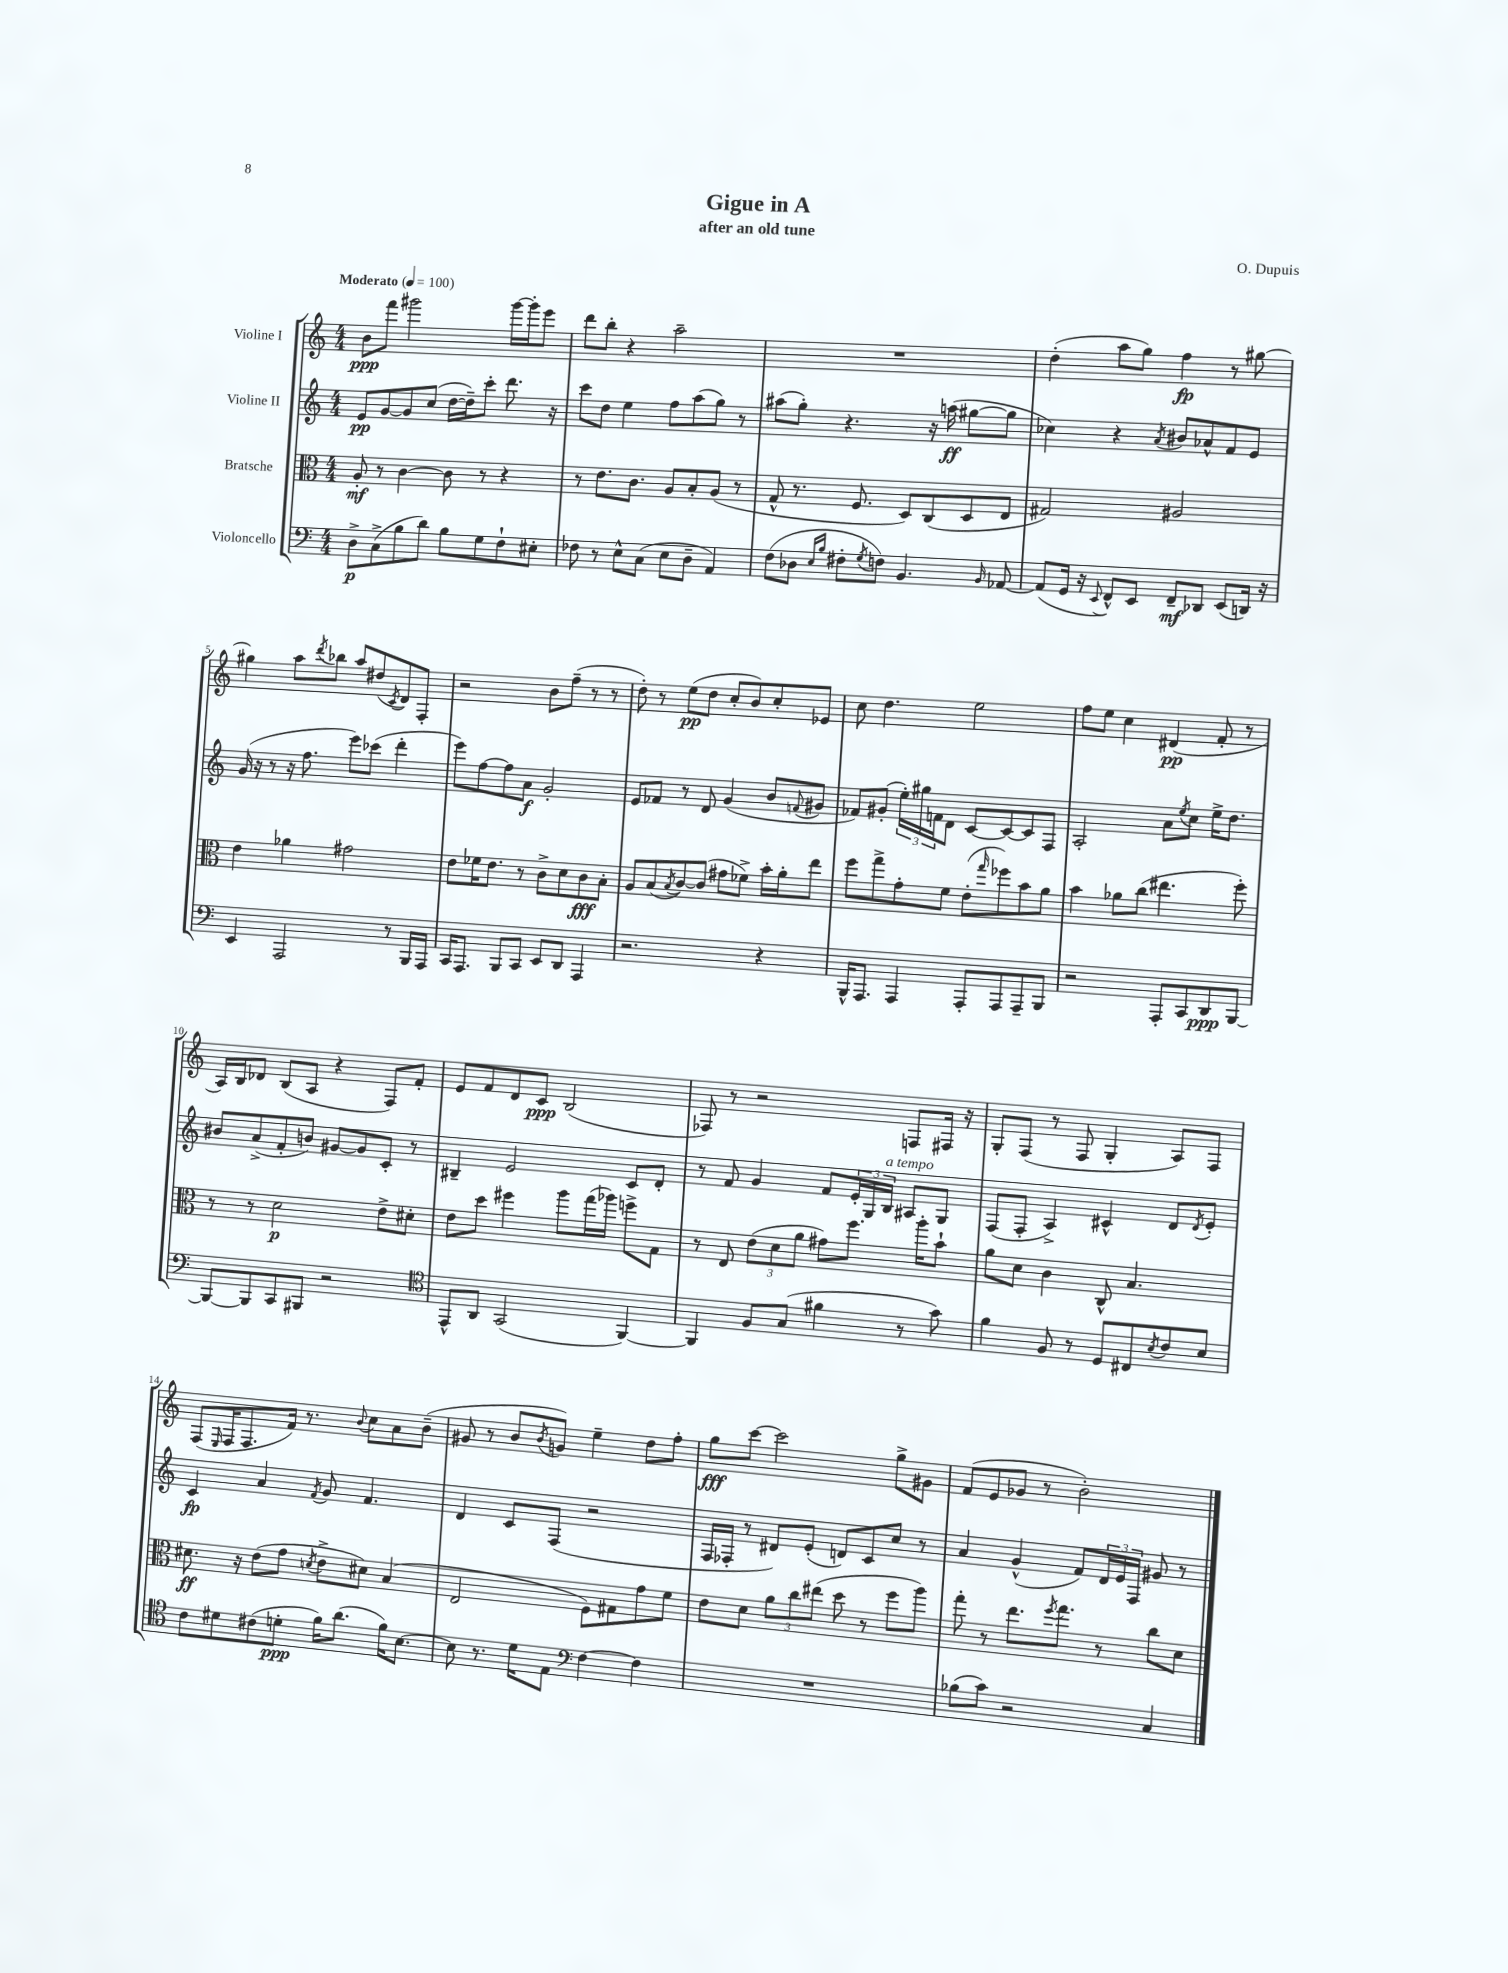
\header { title = "Gigue in A" composer = "O. Dupuis" subtitle = "after an old tune" }
<<
\new StaffGroup <<
\new Staff = "s0" \with { instrumentName = "Violine I" } {
    \clef treble \key c \major \numericTimeSignature \time 4/4 \tempo "Moderato" 4 = 100
    b'8\ppp f'''8 gis'''2 gis'''16~ gis'''16-. e'''8 |
    d'''8 b''8-. r4 a''2-- |
    R1 |
    d''4-.( a''8 g''8) f''4\fp r8 gis''8~ |
    gis''4 a''8 \acciaccatura { d'''8 } bes''8 a''8 dis''8( \acciaccatura { c'8 } d'8) f8-. |
    r2 b'8 f''8--( r8 r8 |
    d''8-.) r8 e''8\pp( d''8 c''8-. b'8) c''8-. ees'8 |
    c''8 d''4. e''2 |
    f''8 e''8 c''4 dis'4\pp( f'8-. r8 |
    a16) b16 des'8 b8( a8 r4 f8) f'8-. |
    e'8 f'8 d'8 c'8\ppp b2( |
    fes8) r8 r2 f8 fis16 r16 |
    g8-. f8( r8 f8 g4-. a8) f8 |
    f8( \grace { e16 } f16 f8. f'16) r8. \appoggiatura { b'8 } c''8 a'8 b'8--( |
    gis'8 r8 b'8 \acciaccatura { b'8 } g'8) e''4-- d''8 f''8-. |
    g''8\fff c'''8~ c'''2 g''8-> gis'8 |
    f'8( e'8 ges'8 r8 b'2-.) \bar "|." |
}
\new Staff = "s1" \with { instrumentName = "Violine II" } {
    \clef treble \key c \major \numericTimeSignature \time 4/4
    e'8\pp g'8~ g'8 c''8( d''16~ d''16--) c'''8-. d'''8. r16 |
    c'''8 d''8 e''4 f''8 a''8( g''8) r8 |
    ais''8( g''8-.) r4. r16 a''16\ff( gis''8~ gis''8 |
    ces''4) r4 \acciaccatura { a'8 } bis'8 aes'8-^ f'8 e'8 |
    g'16( r16 r8 r16 f''8. e'''8) ces'''8( d'''4-. |
    e'''8) f''8~ f''8 a'8\f g'2-. |
    e'8 fes'8 r8 d'8 g'4( b'8 \appoggiatura { f'8 } gis'8 |
    fes'8) gis'8-.( \tuplet 3/2 { e''16-.) gis''16 f'16 } d'8 c'8~ c'8~ c'8 f8 |
    a2-. a'8 \acciaccatura { e''8 } c''8 e''16-> d''8. |
    bis'8 a'8->( f'8-. b'8) gis'8~ gis'8 c'8-. r8 |
    bis4-- e'2 c'8 d'8-. |
    r8 f'8 g'4 f'8 \tuplet 3/2 { e'16-. g16 b16^\markup { \italic "a tempo" } } ais8 g8 |
    f8( f8-. a4->) cis'4-^ d'8 \acciaccatura { d'8 } e'8-. |
    c'4\fp a'4 \acciaccatura { f'8 } g'8 f'4. |
    d'4 c'8 f8( r2 |
    f16 fes16-. r8 dis'8) e'8-.( d'8) c'8 c''8 r8 |
    a'4 g'4-^( f'8) \tuplet 3/2 { d'16 e'16 f16 } gis'8 r8 \bar "|." |
}
\new Staff = "s2" \with { instrumentName = "Bratsche" } {
    \clef alto \key c \major \numericTimeSignature \time 4/4
    a8-.\mf r8 c'4~ c'8 r8 r4 |
    r8 e'8. c'8. a8 b8-. a8( r8 |
    g8-^ r8. f8. d8) c8( d8 e8 |
    gis2) ais2 |
    e'4 aes'4 gis'2 |
    e'8 fes'16 e'8. r8 c'8-> d'8 c'8\fff b8-. |
    a8 b8( \acciaccatura { b8 } c'8~) c'8( gis'8 fes'8->) b'16-. a'16-. e''8 |
    f''8 g''8-> g'8-. f'8 e'8-.( \grace { g''16 } fes''8) b'8 a'8 |
    b'4 aes'8 c''8( eis''4. f''8-.) |
    r8 r8 d'2\p e'8-> dis'8-. |
    e'8 d''8 fis''4 a''8 g''16( aes''16) f''8-> g8 |
    r8 e8 \tuplet 3/2 { e'8( d'8 a'8 } gis'8) f''8. a''16-. b'8-! |
    a'8 d'8 c'4 c8-^ b4. |
    dis'8.\ff r16 e'8( g'8 \acciaccatura { d'8 } e'8-> dis'8) b4( |
    e2 f8) gis8 g'8 f'8 |
    e'8 d'8 \tuplet 3/2 { a'8 c''8 eis''8( } d''8 r8 f''8 a''8) |
    g''8-. r8 e''8. \acciaccatura { f''8 } g''8. r8 c''8 d'8 \bar "|." |
}
\new Staff = "s3" \with { instrumentName = "Violoncello" } {
    \clef bass \key c \major \numericTimeSignature \time 4/4
    d8->\p c8->( b8 d'8) b8 g8 f8-! eis8-. |
    fes8 r8 e8-^ c8( e8 d8-- a,4) |
    f8( des8 \grace { e16 b16 } fis8-. \acciaccatura { g8 } f8) b,4. \grace { b,16 } aes,8~ |
    aes,8( g,16 r16 \appoggiatura { e,8 } f,8-^) e,8 f,8--\mf des,8 e,8( d,16) r16 |
    e,4 a,,2 r8 b,,16 a,,16 |
    c,16 a,,8. b,,8 c,8 e,8 d,8 a,,4 |
    r2. r4 |
    b,,16-^ a,,8. a,,4 a,,8-. a,,8 a,,8-- b,,8 |
    r2 a,,8-. c,8 d,8\ppp b,,8~ |
    b,,8~ b,,8 c,8 bis,,8 r2 |
    \clef tenor e,8-^ a,8 g,2( f,4~) |
    f,4 f8 g8( fis'4 r8 g'8) |
    f'4 f8 r8 d8 cis8 \acciaccatura { b8 } c'8 b8 |
    c'8 dis'8 cis'8( d'8-.\ppp f'16) a'8.( f'16) b8.~ |
    b8 r8. d'16 e8 \clef bass f4~ f4 |
    R1 |
    bes8( c'8) r2 c4 \bar "|." |
}
>>
>>
